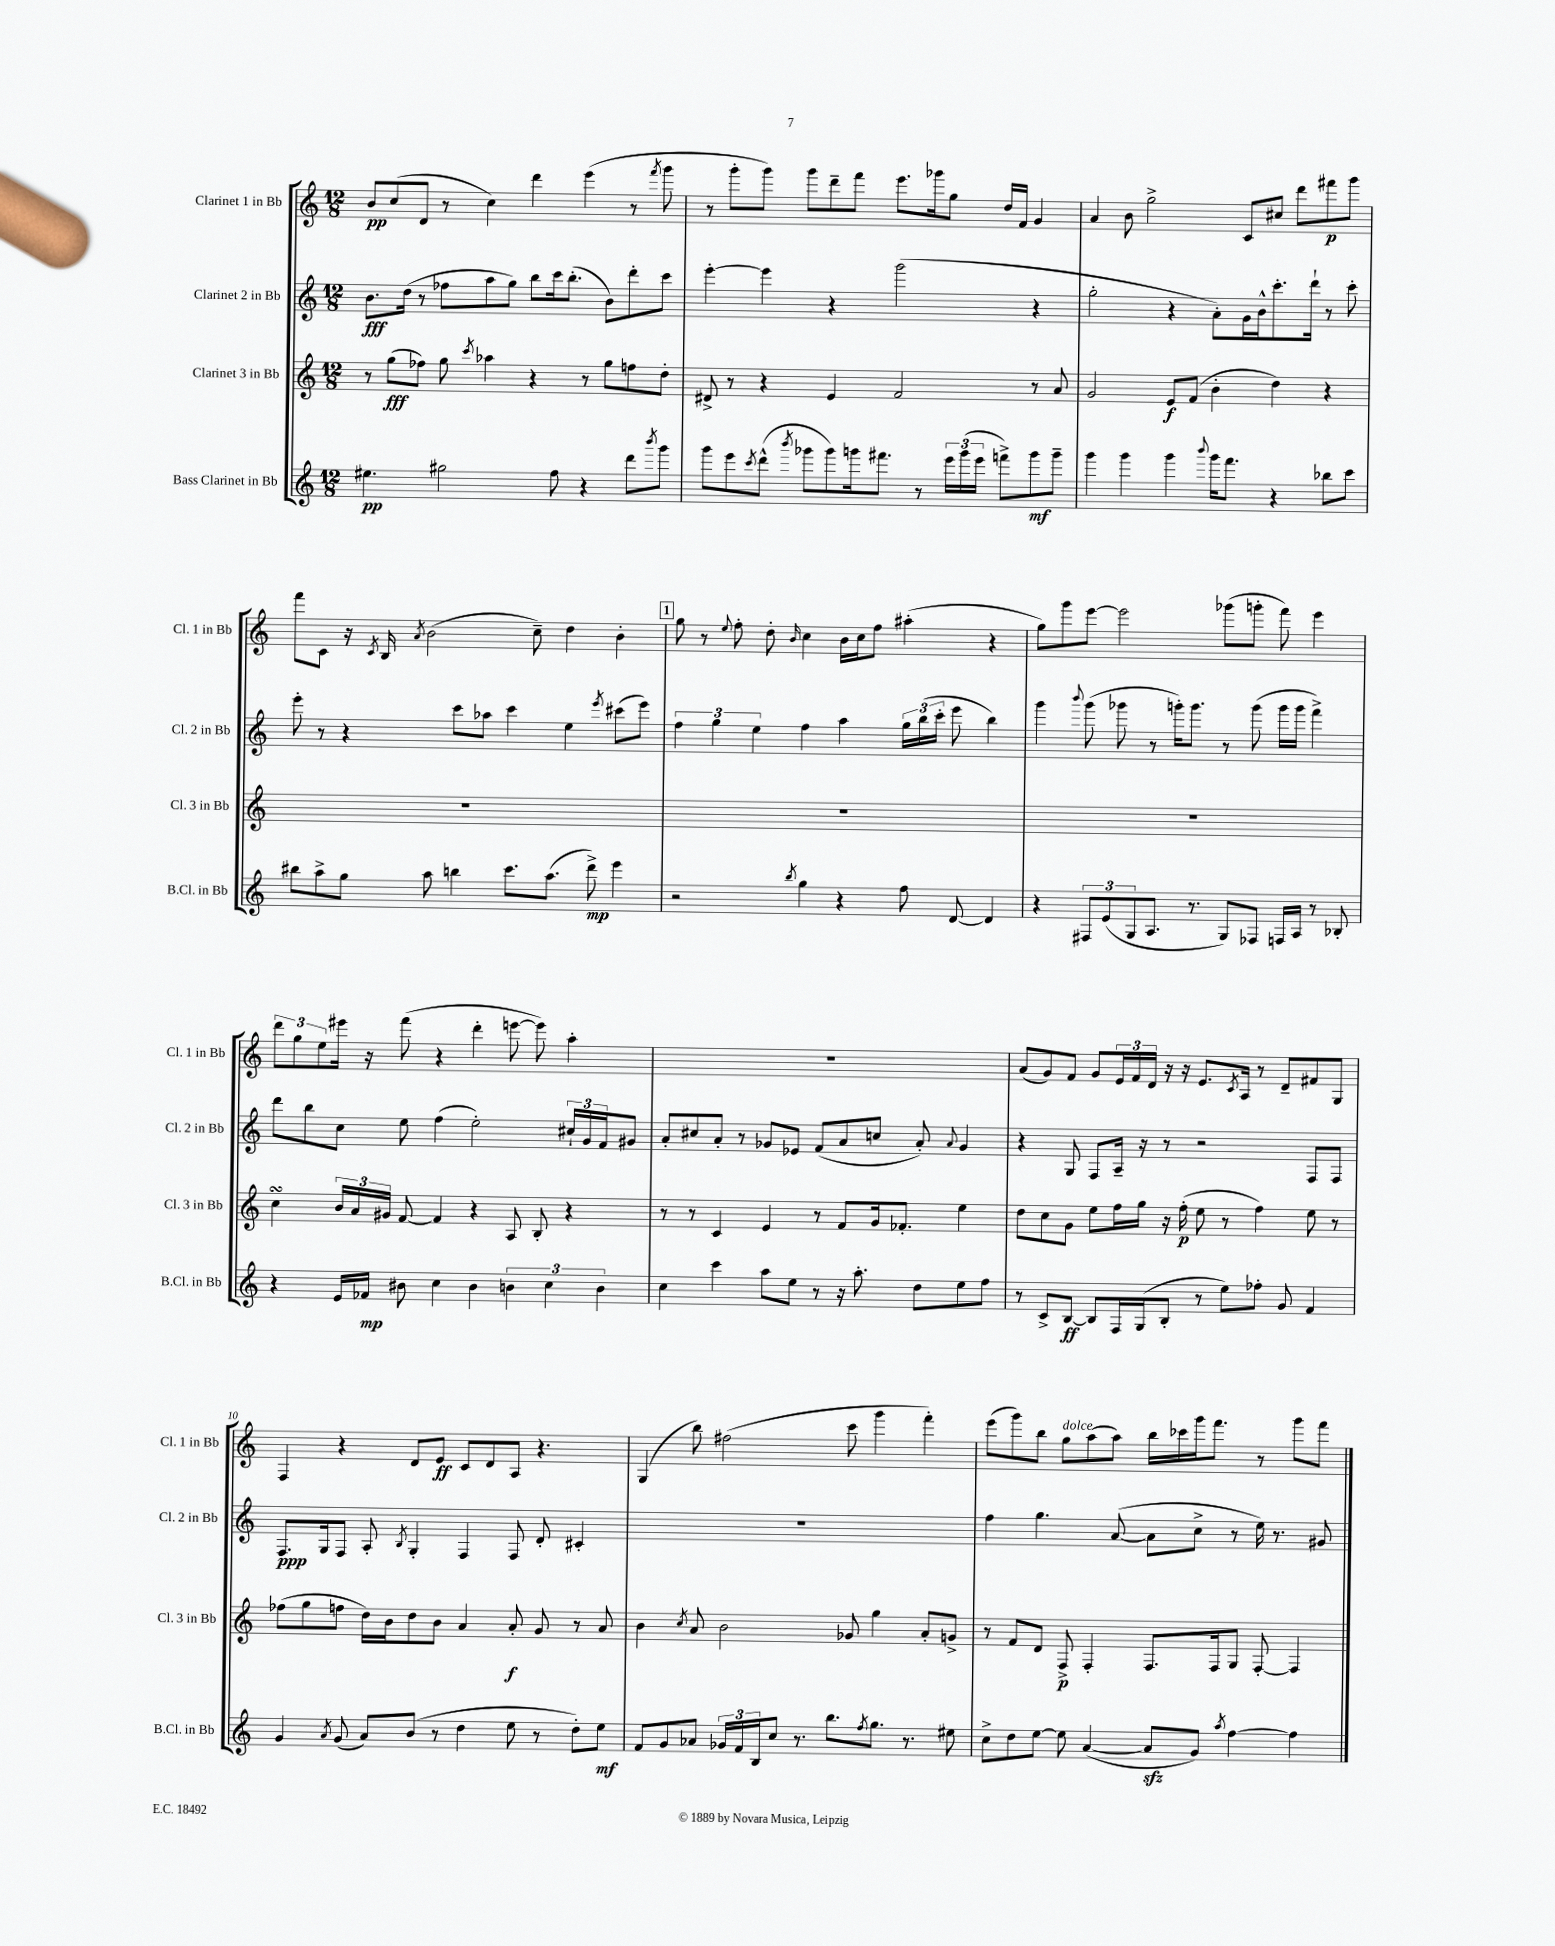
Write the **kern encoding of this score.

**kern	**kern	**kern	**kern
*staff4	*staff3	*staff2	*staff1
*clefG2	*clefG2	*clefG2	*clefG2
*k[]	*k[]	*k[]	*k[]
*M12/8	*M12/8	*M12/8	*M12/8
4.ee#	8r	8.b	8b
.	(8gg	.	(8cc
.	.	(16dd	.
.	8ff-)	8r	8d
2gg#	8gg	8ff-	8r
.	8qccc	.	.
.	4aa-	8aa	4cc)
.	.	8gg)	.
.	4r	8bb	4ddd
8ff	.	16ccc	.
.	.	(8.bb'	.
4r	8r	.	(4eee
.	8gg	8b)	.
8ddd	8ff	8ddd'	8r
8qbbb	.	.	8qfff
8ggg	8dd'	8ccc	8ggg
=	=	=	=
8ggg	8d#^	[4eee'	8r
8eee	8r	.	8ggg'
8qccc	.	.	.
(8ddd^^	4r	4eee]	8ggg)
8qbbb	.	.	.
8ggg-	.	.	8ggg
8ggg-)	4e	4r	8ddd~
16ggg	.	.	8fff
8.fff#	.	.	.
.	2f	(2ggg	8.eee
8r	.	.	.
.	.	.	16ggg-
24eee	.	.	8gg
(24ggg	.	.	.
24eee	.	.	.
8fff^)	.	.	16dd
.	.	.	16f
8ggg	8r	4r	4g
8ggg~	8a	.	.
=	=	=	=
4ggg	2g	2gg'	4a
4ggg	.	.	8b
.	.	.	2gg^
4ggg	8e	4r	.
.	(8f	.	.
8qqbbb	.	.	.
16ggg	4b'	8a')	.
8.fff	.	.	.
.	.	16g	8c
.	.	16b^^	.
4r	4dd)	8.ccc'	8cc#
.	.	.	8ddd
.	.	16ddd`	.
8bb-	4r	8r	8fff#
8ccc	.	8ccc'	8ggg
=	=	=	=
8bb#	1.r	8eee'	8fff
8aa^	.	8r	8c
8gg	.	4r	16r
.	.	.	8qc
.	.	.	16B
.	.	.	8qa
8aa	.	.	(2b
4bb	.	8ccc	.
.	.	8aa-	.
8.ccc	.	4ccc	.
.	.	.	8cc~)
(8.aa	.	.	.
.	.	4ee	4dd
8ddd^)	.	.	.
.	.	8qeee	.
4eee	.	(8ccc#	4b'
.	.	8eee)	.
=	=	=	=
2r	1.r	6ff	8gg
.	.	.	8r
.	.	6gg	.
.	.	.	8qqee
.	.	.	8ff'
.	.	6ee	.
.	.	.	8dd'
8qbb	.	.	16qqb
4gg	.	4ff	4cc
4r	.	4aa	16b
.	.	.	16cc
.	.	.	8ff
8ff	.	24gg	(4aa#'
.	.	(24bb	.
.	.	24ccc'	.
[8d	.	8eee	.
4d]	.	4bb)	4r
=	=	=	=
4r	1.r	4ggg	8gg)
.	.	.	8ggg
.	.	8qqbbb	.
12F#	.	(8ggg	[8eee
(12e	.	.	.
.	.	8ggg-	2eee]
12G	.	.	.
8.A	.	8r	.
.	.	16ggg')	.
8.r	.	8.ggg	.
8G)	.	8r	(8ggg-
8F-	.	(8ggg	8ggg'
16F	.	16ggg	8fff)
16A	.	16ggg	.
8r	.	4fff^)	4eee
8B-'	.	.	.
=	=	=	=
4r	4cc	8ddd	12ddd
.	.	.	12gg
.	.	8bb	.
.	.	.	12ee
16e	24b	8cc	16eee#
.	24a	.	.
16f-	.	.	16r
.	24g#	.	.
8b#	[8f	8ee	(8fff
4cc	4f]	(4ff	4r
4b#	4r	2ee')	4ddd'
6b	8A	.	[8eee
.	8B'	.	8eee])
6cc	.	.	.
.	4r	24cc#`	4aa'
.	.	24g	.
6b	.	24f	.
.	.	8g#	.
=	=	=	=
4cc	8r	8a'	1.r
.	8r	8cc#	.
4ccc	4c	8a'	.
.	.	8r	.
8aa	4e	8g-	.
8ee	.	8e-	.
8r	8r	(8f	.
16r	8f	8a	.
8.aa'	.	.	.
.	16g	8cc	.
.	8.f-'	.	.
8dd	.	8a')	.
.	.	8qqa	.
8ee	4ee	4g-	.
8ff	.	.	.
=	=	=	=
8r	8dd	4r	(8a
8c^	8cc	.	8g)
[8B	8g	8G	8f
8B]	8ee	8F	8g
16F	16ff	16A~	24e
.	.	.	24f
(16G	16gg	16r	.
.	.	.	24d
8B'	16r	8r	16r
.	(16ff'	.	16r
8r	8ee	2r	8.e
8ee)	8r	.	.
.	.	.	8qc
.	.	.	16A
8ff-'	4ff)	.	8r
8g	.	.	8d~
4f	8ee	8F	8f#
.	8r	8F	8G
=	=	=	=
4g	(8ff-	8.F	4F
.	8gg	.	.
.	.	16G	.
8qa	.	.	.
(8g	8ff	8F	4r
8a)	16dd)	8A'	.
.	16b	.	.
.	.	8qB	.
(8b	8dd	4G'	8d
8r	8b	.	8e
4dd	4a	4F	8c
.	.	.	8d
8ee	8a'	8F	8A
8r	8g	8d'	4.r
8dd')	8r	4c#'	.
8ee	8a	.	.
=	=	=	=
8f	4b	1.r	(4G
8g	.	.	.
.	8qcc	.	.
8a-	8a	.	8bb)
24g-	2b	.	(2ff#
24f	.	.	.
24B	.	.	.
8cc	.	.	.
8.r	.	.	.
8.bb	.	.	.
.	8g-	.	8ccc
8qff	.	.	.
8.gg	4gg	.	4ggg
8.r	.	.	.
.	8a'	.	4fff')
8ee#	8g^	.	.
=	=	=	=
8cc^	8r	4ff	(8eee
8dd	8f	.	8ggg)
[8ee	8d	4.gg	8bb
8ee]	8F^	.	8gg
([4a	4F'	.	(8aa
.	.	([8a	8aa)
8a]	8.F	8a]	16bb
.	.	.	16ccc-
8g)	.	8cc^	16ggg
.	16F	.	8.fff
8qaa	.	.	.
[4ff	8G	8r	.
.	[8F'	16ee)	8r
.	.	8.r	.
4ff]	4F]	.	8ggg
.	.	8g#	8fff
==	==	==	==
*-	*-	*-	*-
